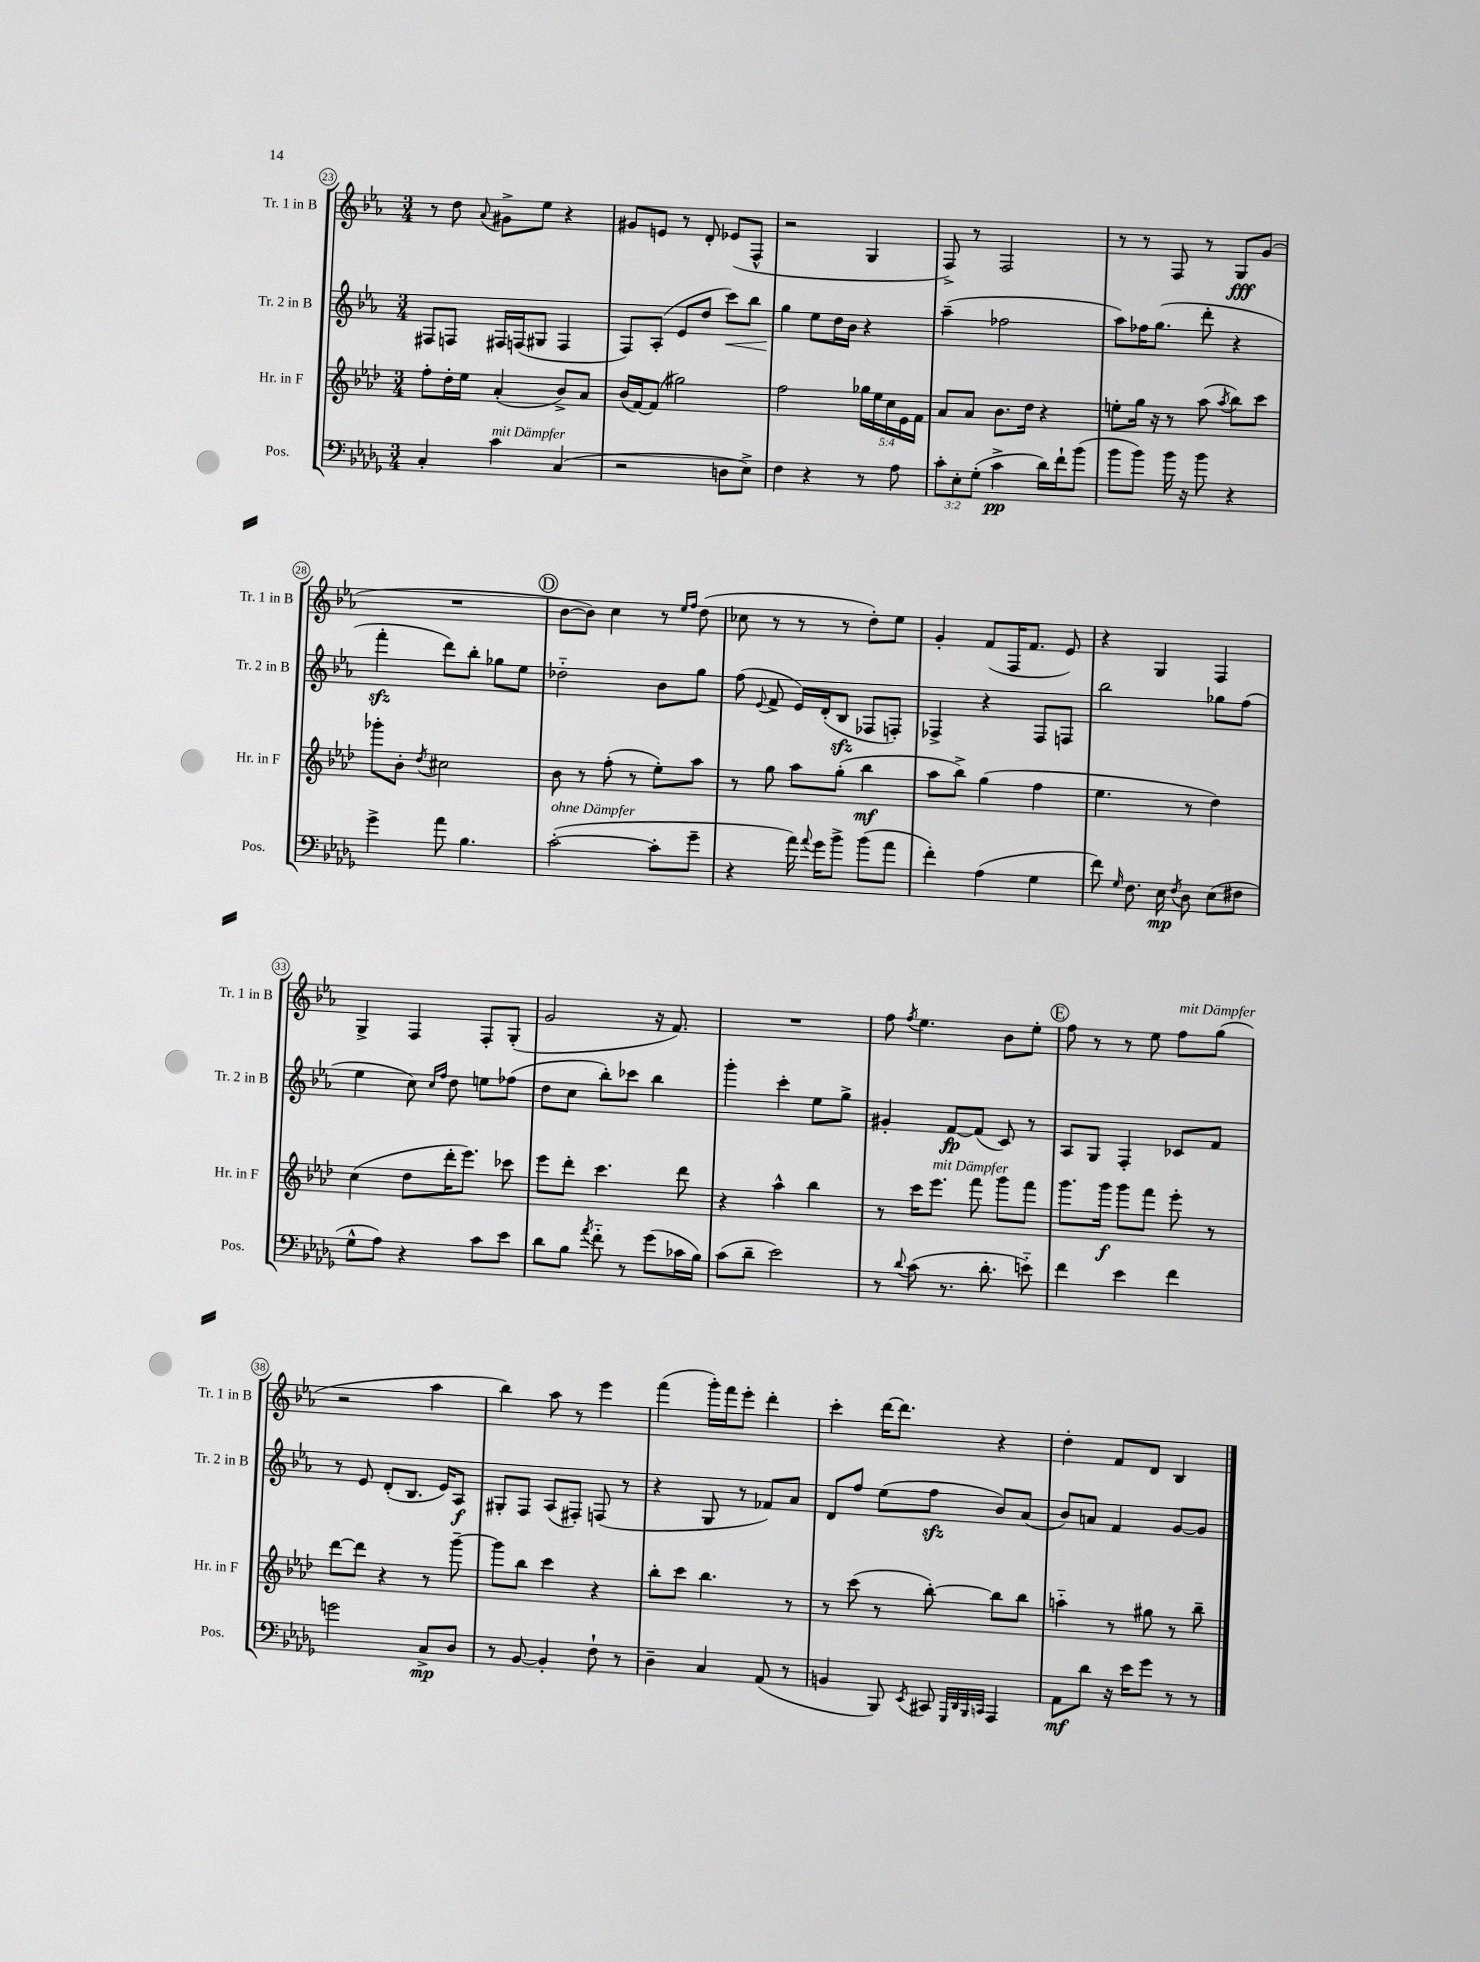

**kern	**dynam	**kern	**dynam	**kern	**dynam	**kern	**dynam
*part4	*part4	*part3	*part3	*part2	*part2	*part1	*part1
*staff4	*staff4	*staff3	*staff3	*staff2	*staff2	*staff1	*staff1
*I"Pos.	*	*I"Hr. in F	*	*I"Tr. 2 in B	*	*I"Tr. 1 in B	*
*I'Pos.	*	*I'Hr. in F	*	*I'Tr. 2 in B	*	*I'Tr. 1 in B	*
*clefF4	*	*clefG2	*	*clefG2	*	*clefG2	*
*k[b-e-a-d-g-]	*	*k[b-e-a-d-]	*	*k[b-e-a-]	*	*k[b-e-a-]	*
*M3/4	*	*M3/4	*	*M3/4	*	*M3/4	*
=23	=23	=23	=23	=23	=23	=23	=23
4C'/	.	8ff'\L	.	8F#X/L	.	8r	.
.	.	16dd-'\L	.	8Fn/J	.	8dd\	.
.	.	16ee-\JJ	.	.	.	.	.
.	.	.	.	.	.	8qqa-/	.
!LO:TX:a:i:t=mit Dämpfer	!	!	!	!	!	!	!
4c\	.	(4a-'/	.	16F#X/LL	.	8g#X^\L	.
.	.	.	.	(16Fn/J	.	.	.
.	.	.	.	8G#X/J	.	8ee-\J	.
(4C/	.	8b-^/L)	.	4F/	.	4r	.
.	.	8a-/J	.	.	.	.	.
=24	=24	=24	=24	=24	=24	=24	=24
2r	.	(16b-/LL	.	8F/L)	.	8g#X/L	.
.	.	[16f/J)	.	.	.	.	.
.	.	(8f/J]	.	(8A-'/J	.	8en/J	.
.	.	2gg#X\)	.	8e-/L	.	8r	.
.	.	.	.	8dd/J	.	8d'/	.
!	!	!	!	!	!LO:HP:b	!	!
8Dn\L	.	.	.	8ccc\L)	<	(8e-X/L	.
8E-^\J)	.	.	.	8bb-\J	.	8F^^/J	.
=25	=25	=25	=25	=25	=25	=25	=25
4F\	.	2ff\	.	4gg\	.	2r	.
4r	.	.	.	8ee-\L	[	.	.
.	.	.	.	16dd\L	.	.	.
.	.	.	.	16b-\JJ	.	.	.
8r	.	20gg-X\LL	.	4r	.	4G/	.
.	.	20ee-\	.	.	.	.	.
.	.	20cc\	.	.	.	.	.
8A-\	.	.	.	.	.	.	.
.	.	20e-\	.	.	.	.	.
.	.	20f\JJ	.	.	.	.	.
=26	=26	=26	=26	=26	=26	=26	=26
12c'\L	.	8a-/L	.	(4aa-~\	.	8F^/)	.
12E-'\	.	.	.	.	.	.	.
.	.	8a-/J	.	.	.	8r	.
(12G-'\J	.	.	.	.	.	.	.
4c^\	pp	8.b-\L	.	2ff-X\	.	2F/	.
.	.	16dd-\Jk	.	.	.	.	.
16d-\LL)	.	4r	.	.	.	.	.
16f`\J	.	.	.	.	.	.	.
(8b-\J	.	.	.	.	.	.	.
=27	=27	=27	=27	=27	=27	=27	=27
8b-\L	.	8een'\L	.	8aa-\L)	.	8r	.
8b-\J)	.	16gg\Jk	.	16ff-X\K	.	8r	.
.	.	16r	.	(8.gg\J	.	.	.
16b-\	.	8r	.	.	.	8F/	.
16r	.	.	.	.	.	.	.
8b-\	.	(8aa-\	.	8ddd'\	.	8r	.
.	.	8qaa-/	.	.	.	.	.
4r	.	8bb-\L)	.	4r	.	8G/L	fff
.	.	8ccc\J	.	.	.	(8g/J	.
!!LO:LB:g=z
=28	=28	=28	=28	=28	=28	=28	=28
4g-^\	.	8ggg-X'\L	.	4fffzz'\	.	2.r	.
.	.	8b-'\J	.	.	.	.	.
.	.	8qdd-/	.	.	.	.	.
8a-\	.	2cc#X\	.	8ddd\L)	.	.	.
4.B-\	.	.	.	8bb-'\J	.	.	.
.	.	.	.	8gg-X\L	.	.	.
.	.	.	.	8ee-\J	.	.	.
!!LO:REH:place=s1:t=D
=29	=29	=29	=29	=29	=29	=29	=29
!LO:TX:a:i:t=ohne Dämpfer	!	!	!	!	!	!	!
([2c'\	.	8b-\	.	2dd-X\	.	[8b-\L	.
.	.	8r	.	.	.	8b-\J])	.
.	.	(8ff'\	.	.	.	4cc\	.
.	.	8r	.	.	.	.	.
8c'\L]	.	8ee-'\L)	.	8b-\L	.	8r	.
.	.	.	.	.	.	16qqee-/LL	.
.	.	.	.	.	.	16qqff/JJ	.
8g-~\J	.	8aa-\J	.	8gg\J	.	(8dd\	.
=30	=30	=30	=30	=30	=30	=30	=30
4r	.	8r	.	(8ff\	.	8cc-X\	.
.	.	.	.	8qqe-/	.	.	.
.	.	8gg\	.	8f^/	.	8r	.
16a-\)	.	8aa-\L	.	16e-/LL)	.	8r	.
8qqa-/	.	.	.	.	.	.	.
16g-\KL	.	.	.	(16d'/J	.	.	.
8b-^\J	.	(8gg'\J	.	8B-zz/J	.	8r	.
(8b-\L	.	4bb-\	mf	8F-X/L	.	8dd'\L)	.
8a-\J	.	.	.	8Fn'/J)	.	8ee-\J	.
=31	=31	=31	=31	=31	=31	=31	=31
4f'\)	.	8aa-\L	.	4F-X^/	.	4g'/	.
.	.	8bb-^\J)	.	.	.	.	.
(4A-\	.	(4gg\	.	4r	.	(8f/L	.
.	.	.	.	.	.	16F/K	.
.	.	.	.	.	.	8.f/J	.
4G-\	.	4ff\	.	8F-/L	.	.	.
.	.	.	.	8Fn/J	.	8e-/)	.
=32	=32	=32	=32	=32	=32	=32	=32
8f\)	.	4.ee-\	.	2bb-\	.	4r	.
16qqG-/	.	.	.	.	.	.	.
8.F\	.	.	.	.	.	.	.
.	.	.	.	.	.	4G/	.
16E-\	mp	.	.	.	.	.	.
8qF/	.	.	.	.	.	.	.
8D-\	.	8r	.	.	.	.	.
(8E-\L	.	4dd-\)	.	8gg-X\L	.	4F/	.
8F#X\J	.	.	.	(8ff\J	.	.	.
!!LO:LB:g=z
=33	=33	=33	=33	=33	=33	=33	=33
8G-^^\L	.	(4cc\	.	4ee-\	.	4G^/	.
8A-\J)	.	.	.	.	.	.	.
4r	.	8dd-\L	.	8cc\)	.	4F/	.
.	.	.	.	16qqcc/LL	.	.	.
.	.	.	.	16qqff/JJ	.	.	.
.	.	16ddd-'\K	.	8dd\	.	.	.
.	.	8.eee-\J)	.	.	.	.	.
8c\L	.	.	.	8een\L	.	8F'/L	.
8e-\J	.	8ccc-X\	.	(8ff-X\J	.	(8G'/J	.
=34	=34	=34	=34	=34	=34	=34	=34
8d-\L	.	8eee-\L	.	8dd\L	.	2g/	.
8B-\J	.	8ddd-'\J	.	8cc\J	.	.	.
8qa-/	.	.	.	.	.	.	.
8f\	.	4.ccc\	.	8bb-'\L)	.	.	.
8r	.	.	.	8ccc-X\J	.	.	.
(8g-\L	.	.	.	4bb-\	.	16r	.
.	.	.	.	.	.	8.f/)	.
16c-X\L	.	8ddd-\	.	.	.	.	.
16B-\JJ)	.	.	.	.	.	.	.
=35	=35	=35	=35	=35	=35	=35	=35
(8c\L	.	4r	.	4ggg'\	.	2.r	.
8d-~\J	.	.	.	.	.	.	.
2e-\)	.	4aa-^^\	.	4ccc'\	.	.	.
.	.	4bb-\	.	8ee-\L	.	.	.
.	.	.	.	8gg^\J	.	.	.
=36	=36	=36	=36	=36	=36	=36	=36
8r	.	8r	.	4g#X'/	.	8ff\	.
8qqd-/	.	.	.	.	.	8qff/	.
(8c\	.	16ccc\KL	.	.	.	4.ee-\	.
!	!	!LO:TX:a:i:t=mit Dämpfer	!	!	!	!	!
.	.	8.eee-\J	.	.	.	.	.
8.r	.	.	.	[8f/L	fp	.	.
.	.	8fff\	.	(8f/J]	.	.	.
8.d-'\	.	.	.	.	.	.	.
.	.	8ggg\L	.	8c/)	.	8b-\L	.
8en\)	.	8fff\J	.	8r	.	8ee-'\J	.
!!LO:REH:place=s1:t=E
=37	=37	=37	=37	=37	=37	=37	=37
4f\	.	8.ggg\L	.	8A-/L	.	8ff\	.
.	.	.	.	8G/J	.	8r	.
.	.	16ggg\Jk	f	.	.	.	.
4e-\	.	8ggg\L	.	4F'/	.	8r	.
.	.	8fff\J	.	.	.	8ee-\	.
!	!	!	!	!	!	!LO:TX:a:i:t=mit Dämpfer	!
4f\	.	8eee-'\	.	8c-X/L	.	8ff\L	.
.	.	8r	.	8f/J	.	(8gg\J	.
!!LO:LB:g=z
=38	=38	=38	=38	=38	=38	=38	=38
2gn\	.	[8ddd-\L	.	8r	.	2r	.
.	.	8ddd-\J]	.	8e-/	.	.	.
.	.	4r	.	(8d'/L	.	.	.
.	.	.	.	8.B-/J	.	.	.
8C^/L	mp	8r	.	.	.	4aa-\	.
.	.	.	.	16e-/KL)	.	.	.
8D-/J	.	[8ggg~\	.	8A-/J	f	.	.
=39	=39	=39	=39	=39	=39	=39	=39
8r	.	8ggg\L]	.	8G#X'/L	.	4bb-\)	.
[8BB-/	.	8bb-\J	.	8F/J	.	.	.
4BB-'/]	.	4ccc\	.	(8A-/L	.	8aa-\	.
.	.	.	.	8F#X'/J)	.	8r	.
8F`\	.	4r	.	(8Fn/	.	4eee-\	.
8r	.	.	.	8r	.	.	.
=40	=40	=40	=40	=40	=40	=40	=40
4D-~\	.	8bb-'\L	.	4r	.	(4fff\	.
.	.	8ccc\J	.	.	.	.	.
4C/	.	4.bb-\	.	8G/	.	16ggg'\LL)	.
.	.	.	.	.	.	16fff\J	.
.	.	.	.	8r	.	8eee-'\J	.
(8AA-/	.	.	.	8f-X/L)	.	4ddd'\	.
8r	.	8r	.	8a-/J	.	.	.
=41	=41	=41	=41	=41	=41	=41	=41
4BBn/	.	8r	.	8d/L	.	4ccc'\	.
.	.	(8ccc\	.	8ff/J	.	.	.
8BBB-/)	.	8r	.	(8ee-\L	.	[16ddd\KL	.
.	.	.	.	.	.	8.ddd\J]	.
8qEE-/	.	.	.	.	.	.	.
8CC#X/	.	[8bb-'\)	.	8ffzz\J	.	.	.
32qqGGG-/LLL	.	.	.	.	.	.	.
32qqDD-/	.	.	.	.	.	.	.
32qqBBB-/	.	.	.	.	.	.	.
32qqCCn/JJJ	.	.	.	.	.	.	.
4AAA-/	.	8bb-\L]	.	8b-/L)	.	4r	.
.	.	8bb-\J	.	(8a-/J	.	.	.
=42	=42	=42	=42	=42	=42	=42	=42
8AA-\L	mf	4aan\	.	8b-/L)	.	4dd'\	.
8d-\J	.	.	.	8an/J	.	.	.
16r	.	8r	.	4f/	.	8f/L	.
16e-\KL	.	.	.	.	.	.	.
8g-\J	.	8gg#X\	.	.	.	8d/J	.
8r	.	8r	.	[8g/L	.	4B-/	.
8r	.	8bb-~\	.	8g/J]	.	.	.
==	==	==	==	==	==	==	==
*-	*-	*-	*-	*-	*-	*-	*-
